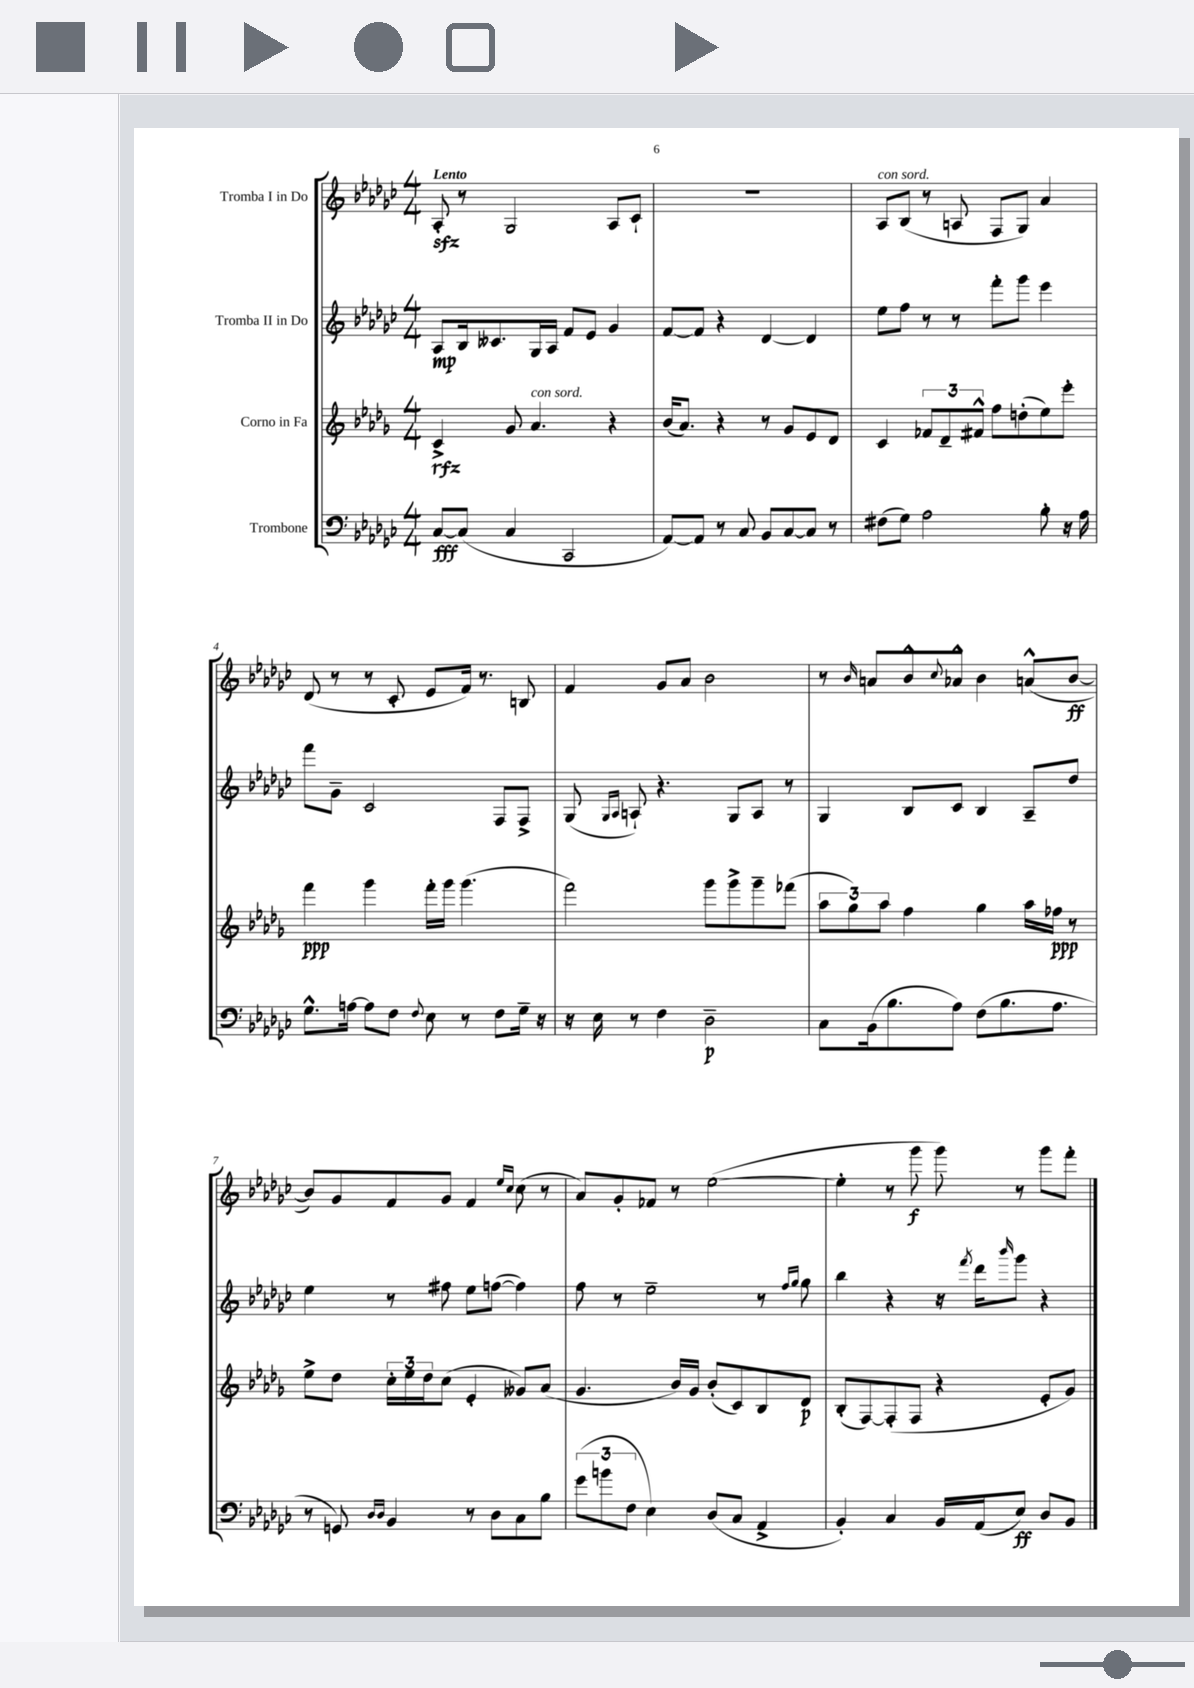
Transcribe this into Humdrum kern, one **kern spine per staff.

**kern	**kern	**kern	**kern
*staff4	*staff3	*staff2	*staff1
*clefF4	*clefG2	*clefG2	*clefG2
*k[b-e-a-d-g-c-]	*k[b-e-a-d-g-]	*k[b-e-a-d-g-c-]	*k[b-e-a-d-g-c-]
*M4/4	*M4/4	*M4/4	*M4/4
[8C-	4c^	8A-	8A-'
(8C-]	.	16B-	8r
.	.	8.c--	.
4C-	8g-	.	2G-
.	4.a-	16G-	.
.	.	16A-	.
2CC-	.	8f	.
.	.	8e-	.
.	4r	4g-	8A-
.	.	.	8c-`
=	=	=	=
[8AA-)	(16b-	[8f	1r
.	8.a-)	.	.
8AA-]	.	8f]	.
8r	4r	4r	.
8C-	.	.	.
8BB-	8r	[4d-	.
[8C-	8g-	.	.
8C-]	8e-	4d-]	.
8r	8d-	.	.
=	=	=	=
(8F#	4c	8ee-	8A-
8G-)	.	8ff	(8B-
2A-	12f-	8r	8r
.	12d-~	.	.
.	.	8r	8A
.	12f#^^	.	.
.	8ff	8fff'	8F
.	(8dd'	8ggg-	8G-)
8B-'	8ee-)	4eee-	4a-
16r	8eee-'	.	.
16A-	.	.	.
=	=	=	=
8.G-^^	4fff	8fff	(8d-
.	.	8g-~	8r
[16A	.	.	.
8A]	4ggg-	2c-	8r
8F	.	.	8c-'
8qqF	.	.	.
8E-	16fff'	.	8e-
.	16ggg-	.	.
8r	(4.ggg-	.	16f)
.	.	.	8.r
8F	.	8F	.
16G-~	.	8F^	8B
16r	.	.	.
=	=	=	=
16r	2fff)	(8G-	4f
16E-	.	.	.
.	.	16qqG-	.
.	.	16qqA-	.
8r	.	8A`)	.
4F	.	4.r	8g-
.	.	.	8a-
2D-~	8ggg-	.	2b-
.	8ggg-^	8G-	.
.	8ggg-~	8A	.
.	(8fff-	8r	.
=	=	=	=
8C-	12aa-	4G-	8r
.	12gg-)	.	.
.	.	.	16qqb-
(16BB-	.	.	8a
.	12aa-	.	.
8.B-	.	.	.
.	4ff	8B-	8b-^^
.	.	.	8qqcc-
8A-)	.	8c-	8a-^^
(8F	4gg-	4B-	4b-
8.B-	.	.	.
.	16aa-	8A-~	(8a^^
8.A-	16ff-	.	.
.	8r	8dd-	[8b-
=	=	=	=
8r	8ee-^	4ee-	8b-])
8GG)	8dd-	.	8g-
16qqD-	.	.	.
16qqD-	.	.	.
4BB-	24cc'	8r	8f
.	24ee-	.	.
.	24dd-	.	.
.	(8cc	8ff#	8g-
8r	4e-'	8ee-	4f
8D-	.	([8ff	.
.	.	.	16qqee-
.	.	.	16qqcc-
8C-	8g--)	4ff])	(8cc-
8B-	(8a-	.	8r
=	=	=	=
(12g-	4.g-	8ff	8a-)
12b	.	.	.
.	.	8r	8g-'
12F	.	.	.
4E-)	.	2ee-~	8f-
.	16b-)	.	8r
.	16g-	.	.
(8D-	(8b-'	.	([2ee-
8C-	8c)	.	.
4AA-^	8B-	8r	.
.	.	16qqff	.
.	.	16qqgg-	.
.	8d-	8gg-	.
=	=	=	=
4BB-')	(8B-'	4bb-	4ee-']
.	[8F)	.	.
4C-	(8F']	4r	8r
.	8F	.	8ggg-
16BB-	4r	16r	8ggg-)
.	.	8qfff	.
(16AA-	.	16ddd-	.
.	.	16qqbbb-	.
8E-)	.	8ggg-	8r
8D-	8e-'	4r	8ggg-
8BB-	8g-)	.	8fff'
==	==	==	==
*-	*-	*-	*-
